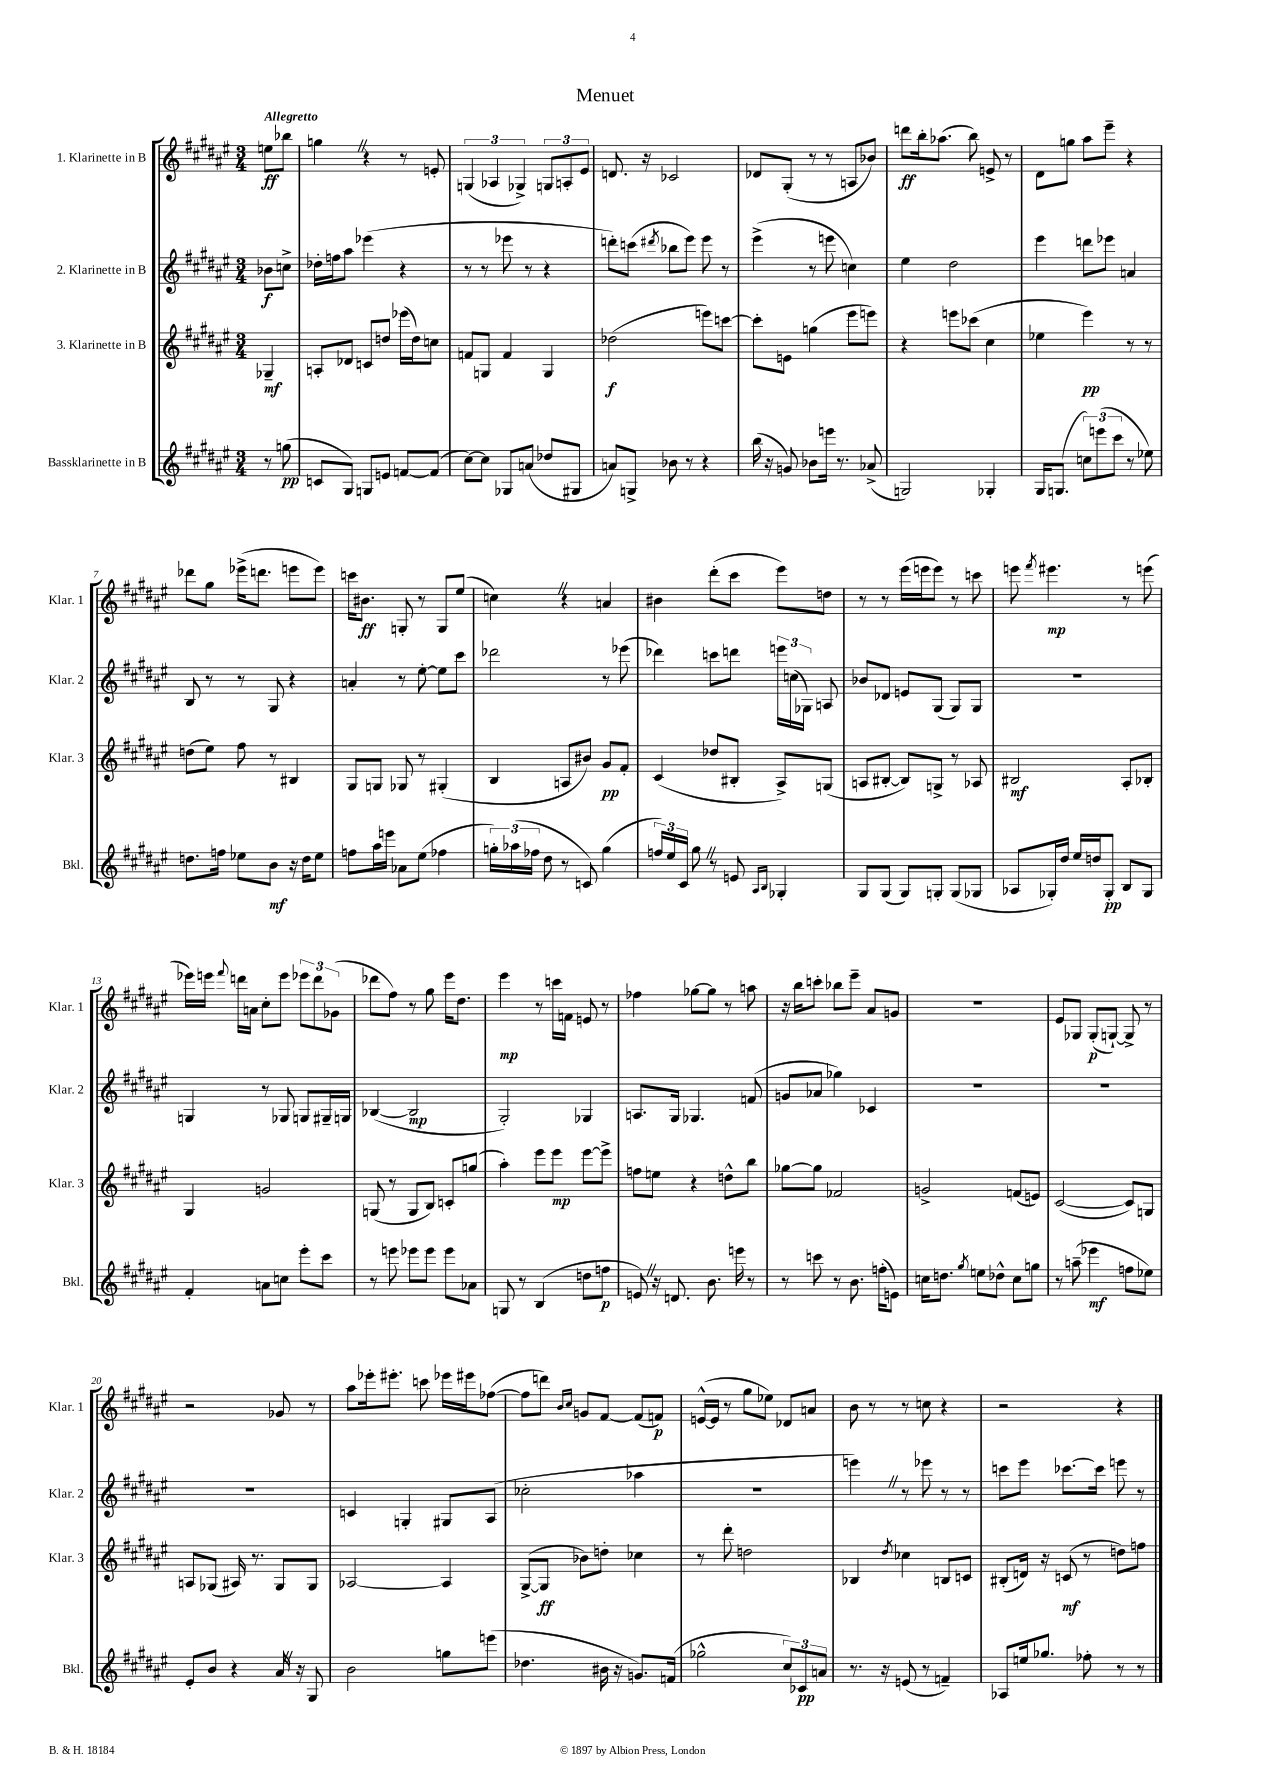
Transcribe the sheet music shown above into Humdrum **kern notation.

**kern	**kern	**kern	**kern
*staff4	*staff3	*staff2	*staff1
*clefG2	*clefG2	*clefG2	*clefG2
*k[f#c#g#d#a#e#]	*k[f#c#g#d#a#e#]	*k[f#c#g#d#a#e#]	*k[f#c#g#d#a#e#]
*M3/4	*M3/4	*M3/4	*M3/4
8r	4G-~/	8b-\L	8ee\L
(8gg\	.	8cc^\J	8bb-\J
=	=	=	=
8c/L	8A'/L	16dd-'\LL	4gg\
.	.	16ff\J	.
8G#/J)	8d-/J	8aa#\J	.
8G/L	8c/L	(4eee-\	4r
8e/J	8dd/J	.	.
[8f/L	(16eee-\LL	4r	8r
.	16dd\J)	.	.
(8f/]J	8cc\J	.	8e'/
=	=	=	=
[8cc#\L)	8f/L	8r	(6G/
8cc#\]J	8G/J	8r	.
.	.	.	6A-/
8G-/L	4f/	8eee-\	.
.	.	.	6G-^/)
(8a/J	.	8r	.
8dd-/L	4G/	4r	12G/L
.	.	.	12A'/
8G#/J	.	.	.
.	.	.	12e#/J
=	=	=	=
8a/L)	(2dd-\	8ddd'\L)	8.d/
8G^/J	.	(8ccc\J	.
.	.	.	16r
.	.	8qddd#/	.
8b-\	.	8bb-\L	2c-/
8r	.	8eee#\J)	.
4r	8eee\L)	8eee#\	.
.	[8ccc\J	8r	.
=	=	=	=
(16bb\	8ccc'\]L	(4eee#^\	8d-/L
16r	.	.	.
8g/)	8e\J	.	(8G#'/J
8b-\L	(4gg\	8r	8r
16eee\Jk	.	8eee\	8r
8.r	.	.	.
.	8eee#\L	4cc\)	8A/L
(8a-^/	8eee\J)	.	8b-/J)
=	=	=	=
2G/)	4r	4ee#\	8ddd\L
.	.	.	16bb'\k
.	.	.	(8.aa-\J
.	8eee\L	2dd#\	.
.	(8ccc-\J	.	8bb\)
4G-'/	4cc#\	.	8e^/
.	.	.	8r
=	=	=	=
16G#/LK	4ee-\	4eee#\	8d#\L
(8.G/J	.	.	.
.	.	.	8gg\J
12cc\L)	4eee#\)	8ddd\L	8aa#\L
(12eee\	.	.	.
.	.	8eee-\J	8eee#~\J
12ccc#\J	.	.	.
8r	8r	4a/	4r
8ee-\)	8r	.	.
=	=	=	=
8.dd\L	(8dd\L	8B/	8ddd-\L
.	8ee#\J)	8r	8gg#\J
16ff\Jk	.	.	.
8ee-\L	8ff#\	8r	(16eee-^\LK
.	.	.	8.ddd\J
8b\J	8r	8G#/	.
16r	4B#/	4r	8eee\L
16dd\LK	.	.	.
8ee-\J	.	.	8eee\J)
=	=	=	=
8ff\L	8G#/L	4a'/	16ccc\LK
.	.	.	8.b#\J
16aa#\L	8G/J	.	.
16eee\JJ	.	.	.
8a-\L	8G-/	8r	8G'/
(8ee#\J	8r	[8ee#'\	8r
4ff-\	(4G#'/	8ee#\]L	8G/L
.	.	8ccc#\J	(8ee#/J
=	=	=	=
24gg'\LL)	4B/	2ddd-\	4cc\)
(24aa-\	.	.	.
24ff-\JJ	.	.	.
8dd#\	.	.	.
8r	8A/L	.	4r
8c/)	8b#/J)	.	.
(4gg\	8g#/L	8r	4a/
.	8f#'/J	(8eee-\	.
=	=	=	=
24ff/LL)	(4c#/	4ddd-\)	4b#\
24ee#/	.	.	.
24c#/JJ	.	.	.
8gg#\	.	.	.
8r	8dd-/L	8ccc\L	(8ddd#'\L
8e/	8B#'/J	8ddd\J	8ccc#\J
16qqA#/LL	.	.	.
16qqB/JJ	.	.	.
4G-'/	8A#^/L)	24eee\LL	8eee#\L)
.	.	(24cc\	.
.	.	24G-\JJ)	.
.	(8G/J	8A/	8dd\J
=	=	=	=
8G#/L	8A/L	8b-/L	8r
(8G#/J	[8B#'/J	8d-/J	8r
8G#/L)	8B#/]L)	8e/L	(16eee#\LL
.	.	.	16eee\J
8G'/J	8G^/J	(8G#/J	8eee\J)
(8G/L	8r	8G#/L)	8r
8G-/J	8A-/	8G#/J	8ccc\
=	=	=	=
8A-/L	2B#/	2.r	8eee\
.	.	.	8qfff#/
16G-'/L)	.	.	4.eee#\
16dd#/JJ	.	.	.
16ee#/LL	.	.	.
16dd/J	.	.	.
8G-'/J	.	.	.
8B/L	8A#'/L	.	8r
8G-/J	8B-'/J	.	(8eee\
=	=	=	=
4f#'/	4G#/	4G/	16eee-\LL)
.	.	.	16eee\JJ
.	.	.	8qqfff#/
.	.	.	16ddd\LL
.	.	.	16a\JJ
8a\L	2g/	8r	8cc#'\L
8cc\J	.	8G-/	8eee\J
8eee#'\L	.	8G/L	12eee-\L
.	.	.	12ddd\
8ccc#\J	.	16G#~/L	.
.	.	.	(12g-\J
.	.	16G/JJ	.
=	=	=	=
8r	(8G/	([4B-/	8ddd-\L
8eee\	8r	.	8ff#\J)
8eee-\L	8G/L	2B-/]	8r
8eee-\J	8B/J)	.	8gg#\
8eee-\L	8c'/L	.	16eee#\LK
.	.	.	8.dd#\J
8a-\J	(8gg/J	.	.
=	=	=	=
8G/	4aa#'\)	2G#'/)	4eee#\
8r	.	.	.
(4B/	8eee#\L	.	8r
.	8eee#\J	.	16ccc\LL
.	.	.	16f\JJ
8dd\L	[8eee#\L	4G-/	8e/
8ff\J	8eee#^\]J	.	8r
=	=	=	=
8e/)	8ff\L	8.A/L	4ff-\
16r	8ee\J	.	.
8.d/	.	16G#/Jk	.
.	4r	4.G-/	[8gg-\L
8.b\	.	.	8gg-\]J
.	8dd^^\L	.	8r
16eee\	.	.	.
8r	8bb\J	(8f/	8aa\
=	=	=	=
8r	[8gg-\L	8g/L	16r
.	.	.	16bb\LK
8ccc\	8gg-\]J	8a-/J	8ccc'\J
8r	2f-/	4gg-\)	8bb-\L
8.b\	.	.	8eee#~\J
.	.	4c-/	8a#/L
(16ff'\LK	.	.	.
8e\J)	.	.	8g/J
=	=	=	=
16cc\LK	2g^/	2.r	2.r
8.dd\J	.	.	.
8qgg#/	.	.	.
8ee\L	.	.	.
8dd-^^\J	.	.	.
8cc\L	(8f/L	.	.
8gg\J	8e/J)	.	.
=	=	=	=
8r	([2c#/	2.r	8e#/L
(8aa~\	.	.	8G-/J
4eee-\	.	.	(8G-'/L
.	.	.	[8G`/J)
8ff\L	8c#/]L)	.	8G^/]
8ee-\J)	8G/J	.	8r
=	=	=	=
8e#'/L	8A/L	2.r	2r
8b/J	(8G-/J	.	.
4r	16A#/)	.	.
.	8.r	.	.
16a#/	8G-/L	.	8g-/
16r	.	.	.
8G#/	8G-/J	.	8r
=	=	=	=
2b\	[2A-/	4c/	8aa#\L
.	.	.	16eee-'\k
.	.	.	8.eee#'\J
.	.	4G'/	.
.	.	.	8ccc\
8gg\L	4A-/]	8G#/L	16eee-\LL
.	.	.	16eee#\J
(8eee\J	.	(8A#/J	([8ff-\J
=	=	=	=
4.dd-\	([8G#^/L	2cc-'\	8ff-\]L
.	8G#/]J	.	8ddd\J)
.	.	.	16qqb/LL
.	.	.	16qqcc#/JJ
.	8b-\L)	.	8g/L
16b#\	8dd'\J	.	[8f#/J
16r	.	.	.
8.g/L)	4cc-\	4aa-\	(8f#/]L
.	.	.	8f/J)
(16f/Jk	.	.	.
=	=	=	=
2gg-^^\	8r	2.r	([16e^^/LL
.	.	.	16e/]JJ
.	8ddd#'\	.	8r
.	2dd\	.	8gg#\L
.	.	.	8ee-\J)
12cc#/L)	.	.	8d-/L
12c-/	.	.	.
.	.	.	8a/J
12a/J	.	.	.
=	=	=	=
8.r	4B-/	4eee\)	8b\
.	.	.	8r
16r	.	.	.
.	8qdd#/	.	.
(8e/	4cc-\	8r	8r
8r	.	8eee-\	8cc\
4f~/)	8B/L	8r	4r
.	8c/J	8r	.
=	=	=	=
8A-/L	(8B#'/L	8ccc\L	2r
16ee/k	16d/Jk)	8eee#\J	.
8.gg-/J	16r	.	.
.	(8c/	[8.ccc-\L	.
8ff-'\	8r	.	.
.	.	16ccc-\]Jk	.
8r	8dd\L)	8eee\	4r
8r	8ff\J	8r	.
==	==	==	==
*-	*-	*-	*-
